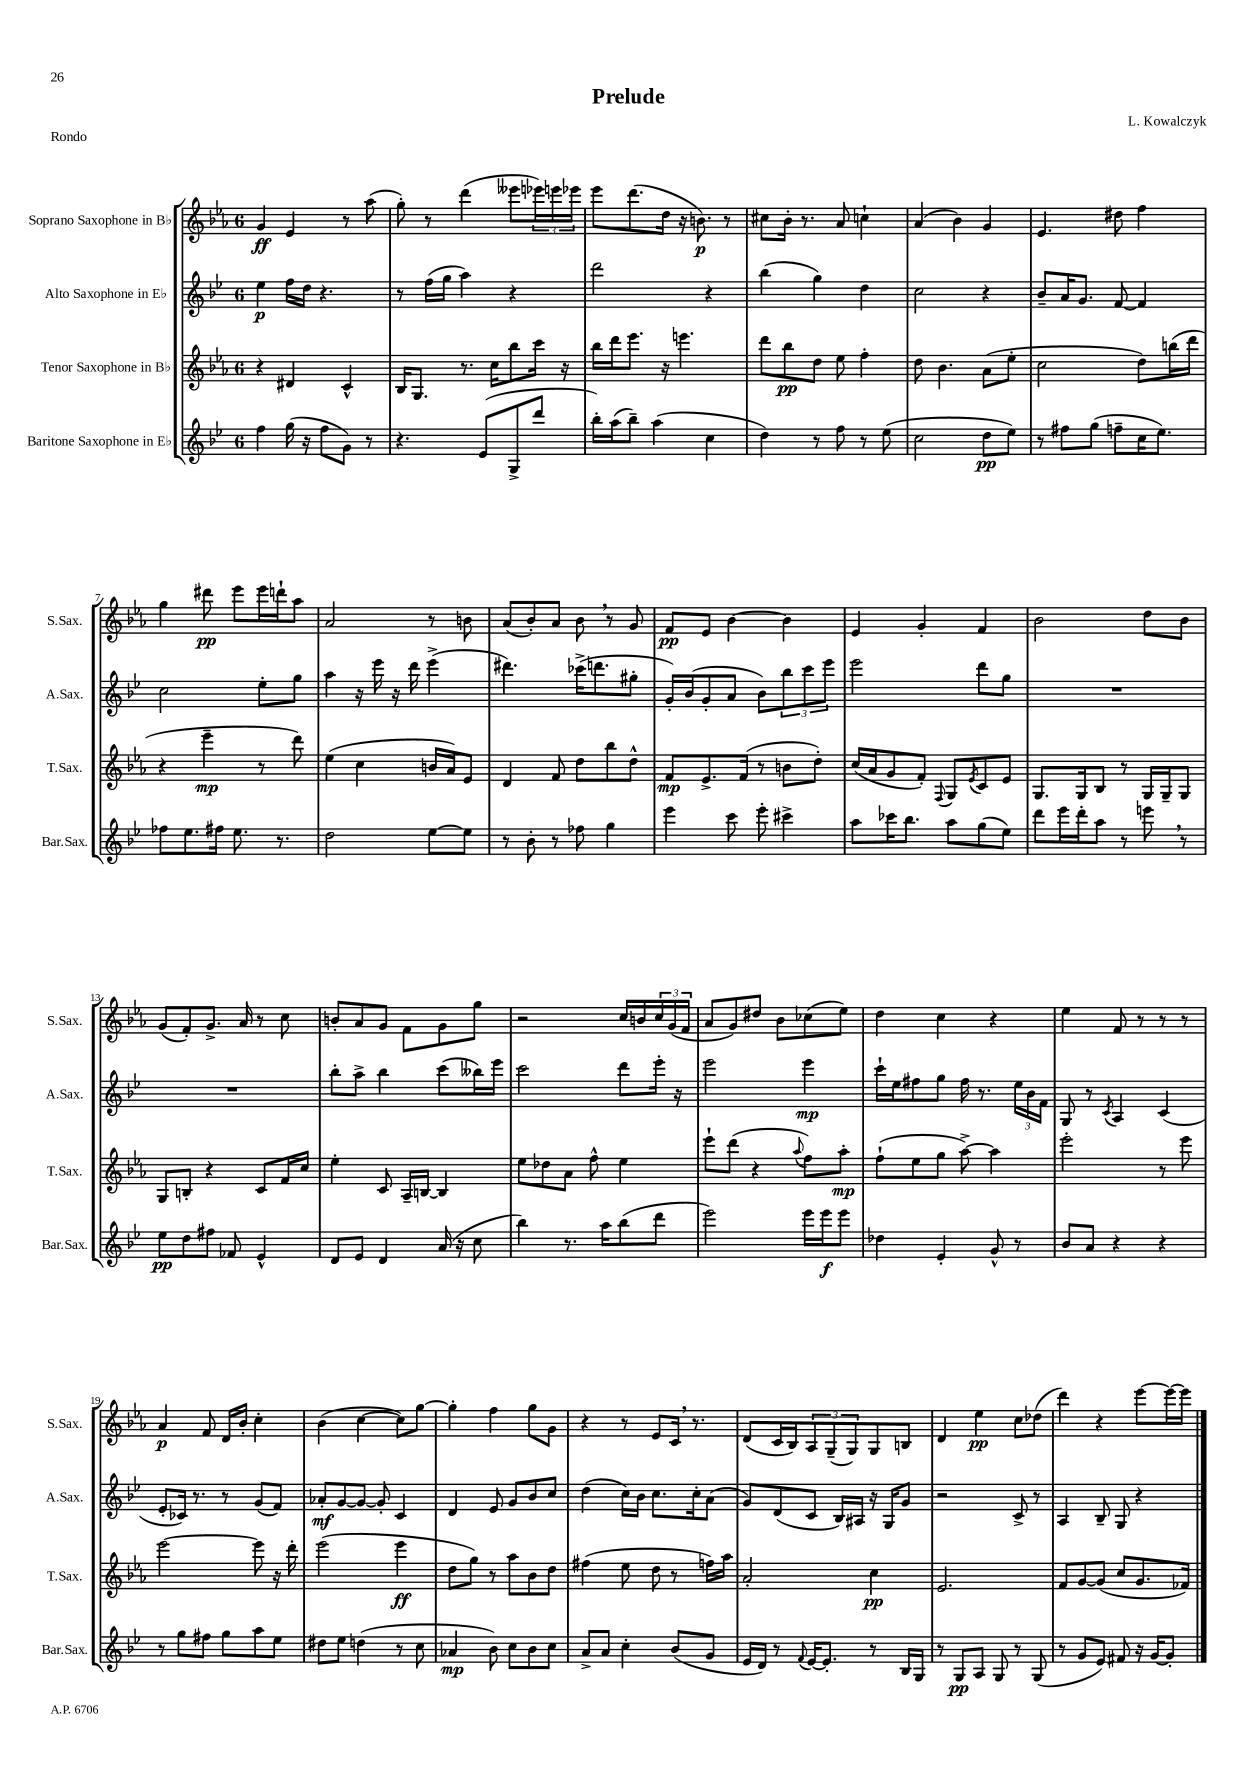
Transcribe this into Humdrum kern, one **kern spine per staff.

**kern	**kern	**kern	**kern
*staff4	*staff3	*staff2	*staff1
*clefG2	*clefG2	*clefG2	*clefG2
*k[b-e-]	*k[b-e-a-]	*k[b-e-]	*k[b-e-a-]
*M6/8	*M6/8	*M6/8	*M6/8
4ff	4r	4ee-	4g
(16gg	4d#	16ff	4e-
16r	.	16dd	.
8ff	.	4.r	.
8g)	4c^^	.	8r
8r	.	.	(8aa-
=	=	=	=
4.r	16B-	8r	8gg')
.	8.G	.	.
.	.	(16ff	8r
.	.	16gg	.
.	8.r	4aa)	(4ddd
(8e-	.	.	.
.	16cc	.	.
8G^	8bb-	4r	8eee--
8ddd	16ccc	.	24eee-)
.	.	.	24eee
.	16r	.	.
.	.	.	24eee-
=	=	=	=
16bb-')	16bb-	2ddd	8eee-
(16aa	16ddd	.	.
8bb-~)	8.eee-	.	(8.ddd
(4aa	.	.	.
.	16r	.	16dd
.	4.eee	.	16r
.	.	.	8.b)
4cc	.	4r	.
.	.	.	8r
=	=	=	=
4dd)	8ddd	(4bb-	8cc#
.	8bb-	.	16b-'
.	.	.	8.r
8r	8dd	4gg)	.
8ff	8ee-	.	8a-
8r	4ff'	4dd	4cc`
(8ee-	.	.	.
=	=	=	=
2cc	8dd	2cc	(4a-
.	4.b-	.	.
.	.	.	4b-)
8dd	(8a-	4r	4g
8ee-)	8ee-'	.	.
=	=	=	=
8r	2cc	8b-~	4.e-
8ff#	.	16a	.
.	.	8.g	.
(8gg	.	.	.
8ff~	.	[8f	8dd#
16cc	8dd)	4f]	4ff
8.ee-)	.	.	.
.	(16bb	.	.
.	16ddd	.	.
=	=	=	=
8ff-	4r	2cc	4gg
8.ee-	.	.	.
.	4eee-~	.	8ddd#
16ff#	.	.	.
8.ee-	.	.	8eee-
.	8r	8ee-'	16eee-
8.r	.	.	16ddd`
.	8ddd)	8gg	8aa-
=	=	=	=
2dd	(4ee-	4aa	2a-
.	4cc	16r	.
.	.	16eee-	.
.	.	16r	.
.	.	16ddd	.
[8ee-	16b	(4eee-^	8r
.	16a-)	.	.
8ee-]	8e-	.	8b
=	=	=	=
8r	4d	4.ddd#)	(8a-
8b-'	.	.	8b-')
8r	8f	.	8a-
8ff-	8dd	(16ccc-^	8b-
.	.	8.ddd	.
4gg	8bb-	.	8r
.	8dd^^	8gg#'	8g
=	=	=	=
4eee-	8f	16g')	8f
.	.	(16b-	.
.	8.e-^	8g'	8e-
8ccc	.	8a	[4b-
.	(16f	.	.
8eee-'	8r	8b-)	.
4ccc#^	8b	12bb-	4b-]
.	.	12ccc	.
.	8dd')	.	.
.	.	12eee-	.
=	=	=	=
8aa	(16cc	2eee-	4e-
.	16a-	.	.
16ccc-	8g	.	.
8.bb-	.	.	.
.	8f')	.	4g'
.	8qqF	.	.
8aa	8G	.	.
.	8qe-	.	.
(8gg	8c	8ddd	4f
8ee-)	8e-	8gg	.
=	=	=	=
8ddd	8.G	2.r	2b-
16eee-	.	.	.
16ddd'	16G	.	.
8aa	8B-	.	.
8r	8r	.	.
8eee	16G	.	8dd
.	16G~	.	.
8r	8G	.	8b-
=	=	=	=
8ee-	8G	2.r	(8g
8dd	8B'	.	8f')
8ff#	4r	.	8.g^
8f-	.	.	.
.	.	.	16a-
4e-^^	8c	.	8r
.	16f	.	8cc
.	16cc	.	.
=	=	=	=
8d	4ee-'	8bb-'	8b'
8e-	.	8aa^	8a-
4d	8c	4bb-	8g
.	16A-~	.	8f
.	[16B	.	.
(16a	4B]	(8ccc	8g
16r	.	.	.
8cc	.	16bb--)	8gg
.	.	16eee-	.
=	=	=	=
4bb-)	8ee-	2ccc	2r
.	8dd-	.	.
8.r	8a-	.	.
.	8ff^^	.	.
16aa	.	.	.
(8bb-	4ee-	8ddd	16cc
.	.	.	16b
8ddd	.	16eee-'	24cc
.	.	.	(24g
.	.	16r	.
.	.	.	24f
=	=	=	=
2eee-)	8eee-`	2eee-	8a-
.	(8ddd	.	8g)
.	4r	.	8dd#
.	.	.	8b-
.	8qqaa-	.	.
16eee-	8ff)	4eee-	(8cc-
16eee-	.	.	.
8eee-	8aa-'	.	8ee-)
=	=	=	=
4dd-	(8ff`	16ccc`	4dd
.	.	16ee-	.
.	8ee-	8ff#	.
4e-'	8gg	8gg	4cc
.	[8aa-^)	16ff#	.
.	.	8.r	.
8g^^	4aa-]	.	4r
8r	.	24ee-	.
.	.	24b-	.
.	.	24f	.
=	=	=	=
8b-	2eee-'	8G	4ee-
8a	.	8r	.
.	.	8qc	.
4r	.	4A	8f
.	.	.	8r
4r	8r	(4c	8r
.	8eee-	.	8r
=	=	=	=
8r	[2eee-	8e-'	4a-
8gg	.	16c-)	.
.	.	8.r	.
8ff#	.	.	8f
8gg	.	8r	16d
.	.	.	16b-'
8aa	8eee-]	(8g	4cc'
8ee-	16r	8f)	.
.	16ddd'	.	.
=	=	=	=
8dd#	(2eee-	8a-'	(4b-
8ee-	.	[8g	.
(4dd	.	8g_	[4cc
.	.	8g']	.
8r	4eee-	4c	8cc])
8cc	.	.	[8gg
=	=	=	=
4a-	8dd	4d	4gg']
.	8gg)	.	.
8b-)	8r	8e-	4ff
8cc	8aa-	8g	.
8b-	8b-	8b-	8gg
8cc	8dd	8cc	8g
=	=	=	=
8a^	(4ff#	(4dd	4r
8a	.	.	.
4cc'	8ee-	16cc)	8r
.	.	16b-	.
.	8dd	8.cc	8e-
(8b-	8r	.	16c
.	.	16cc'	8.r
8g	16ff)	(8a	.
.	16aa-	.	.
=	=	=	=
16e-	2a-'	8g)	(8d
16d)	.	.	.
8r	.	(8d	16c
.	.	.	16B-)
8qqf	.	.	.
[16e-	.	8c	12A-
8.e-']	.	.	.
.	.	.	(12G~
.	.	16B-)	.
.	.	.	12G)
.	.	16A#	.
8r	4cc	16r	8G
.	.	16G	.
16B-	.	8g	8B
16G	.	.	.
=	=	=	=
8r	2.e-	2r	4d
8G	.	.	.
8A	.	.	4ee-
8G	.	.	.
8r	.	8c^	8cc
(8G	.	8r	(8dd-
=	=	=	=
8r	8f	4A	4ddd)
8g	[8g	.	.
8e-)	(8g]	8B-~	4r
8f#	8cc	8G	.
16r	8.g	4r	[8eee-
[16g	.	.	.
8g']	.	.	16eee-_
.	16f-)	.	16eee-]
==	==	==	==
*-	*-	*-	*-
